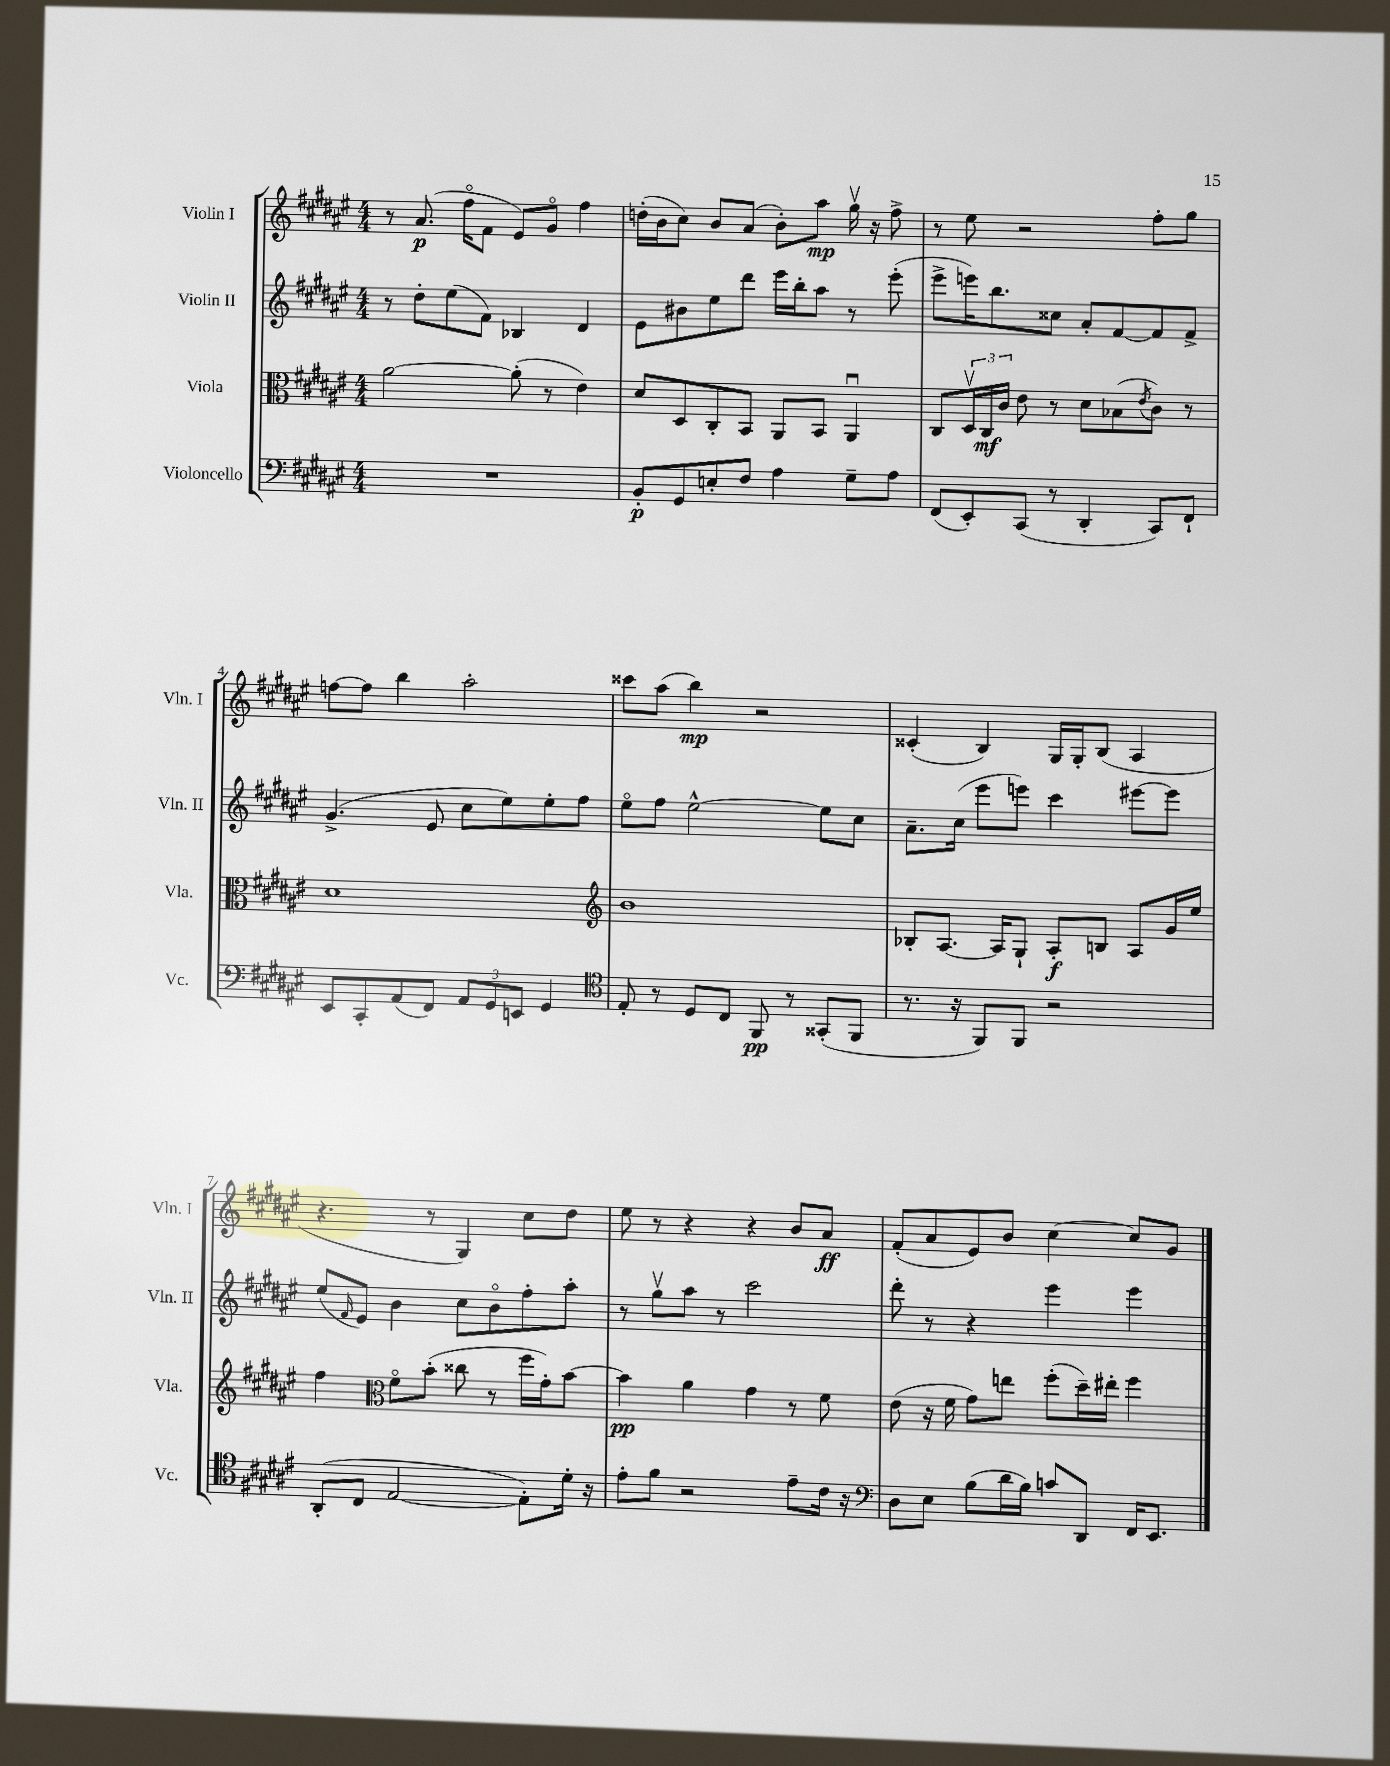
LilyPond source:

<<
\new StaffGroup <<
\new Staff = "s0" \with { instrumentName = "Violin I" shortInstrumentName = "Vln. I" } {
    \clef treble \key fis \major \numericTimeSignature \time 4/4
    r8 ais'8.\p( fis''16\flageolet fis'8 eis'8) gis'8\flageolet fis''4 |
    d''16-.( b'16 cis''8) b'8 ais'8( b'8-.) ais''8\mp gis''16\upbow r16 fis''8-> |
    r8 eis''8 r2 fis''8-. gis''8 |
    f''8~ f''8 b''4 ais''2-. |
    cisis'''8 ais''8( b''4\mp) r2 |
    cisis'4-.( b4) gis16 gis16-. b8( ais4 |
    r4. r8 gis4) cis''8 dis''8 |
    eis''8 r8 r4 r4 b'8 ais'8\ff |
    fis'8-.( ais'8 eis'8) b'8 cis''4~ cis''8 gis'8 \bar "|." |
}
\new Staff = "s1" \with { instrumentName = "Violin II" shortInstrumentName = "Vln. II" } {
    \clef treble \key fis \major \numericTimeSignature \time 4/4
    r8 dis''8-. eis''8( fis'8) bes4 dis'4 |
    eis'8 bis'8 eis''8 dis'''8 eis'''16 b''16-. ais''8 r8 eis'''8-.( |
    eis'''8-> e'''16) b''8. cisis''8 ais'8-. fis'8~ fis'8 fis'8-> |
    gis'4.->( eis'8 cis''8 eis''8) eis''8-. fis''8 |
    eis''8\flageolet fis''8 eis''2~-^ eis''8 cis''8 |
    ais'8.-- cis''16( eis'''8 e'''8) cis'''4 eis'''8~ eis'''8 |
    eis''8( \grace { fis'16 } eis'8) b'4 cis''8 b'8\flageolet fis''8-. ais''8-. |
    r8 gis''8\upbow ais''8 r8 cis'''2 |
    dis'''8-. r8 r4 eis'''4 eis'''4 \bar "|." |
}
\new Staff = "s2" \with { instrumentName = "Viola" shortInstrumentName = "Vla." } {
    \clef alto \key fis \major \numericTimeSignature \time 4/4
    ais'2~ ais'8-.( r8 eis'4) |
    dis'8 dis8 cis8-. b,8 ais,8 b,8 ais,4\downbow |
    cis8 \tuplet 3/2 { dis16\upbow cis16\mf cis'16 } eis'8 r8 dis'8 bes8( \acciaccatura { eis'8 } cis'8) r8 |
    dis'1 |
    \clef treble b'1 |
    bes8-. ais8.~ ais16 gis8-! ais8-.\f b8 ais8 gis'16 eis''16 |
    fis''4 \clef alto fis'8\flageolet b'8-.( cisis''8 r8 fis''16 gis'16-.) b'8~ |
    b'4\pp ais'4 gis'4 r8 fis'8 |
    eis'8( r16 fis'16 gis'8) e''8 fis''8-.( dis''16--) eis''16-. fis''4 \bar "|." |
}
\new Staff = "s3" \with { instrumentName = "Violoncello" shortInstrumentName = "Vc." } {
    \clef bass \key fis \major \numericTimeSignature \time 4/4
    R1 |
    b,8-.\p gis,8 e8-. fis8 ais4 gis8-- ais8 |
    fis,8( eis,8-.) cis,8( r8 dis,4-. cis,8) fis,8-! |
    eis,8 cis,8-. ais,8( fis,8) \tuplet 3/2 { ais,8 gis,8 e,8 } gis,4 |
    \clef tenor eis8-. r8 dis8 cis8 fis,8\pp r8 gisis,8-.( fis,8 |
    r8. r16 fis,8) fis,8 r2 |
    ais,8-.( cis8 eis2~ eis8-.) dis'16-. r16 |
    eis'8-. fis'8 r2 eis'8-- cis'16 r16 |
    \clef bass dis8 eis8 b8( dis'16 b16) c'8 dis,8 fis,16 eis,8. \bar "|." |
}
>>
>>
